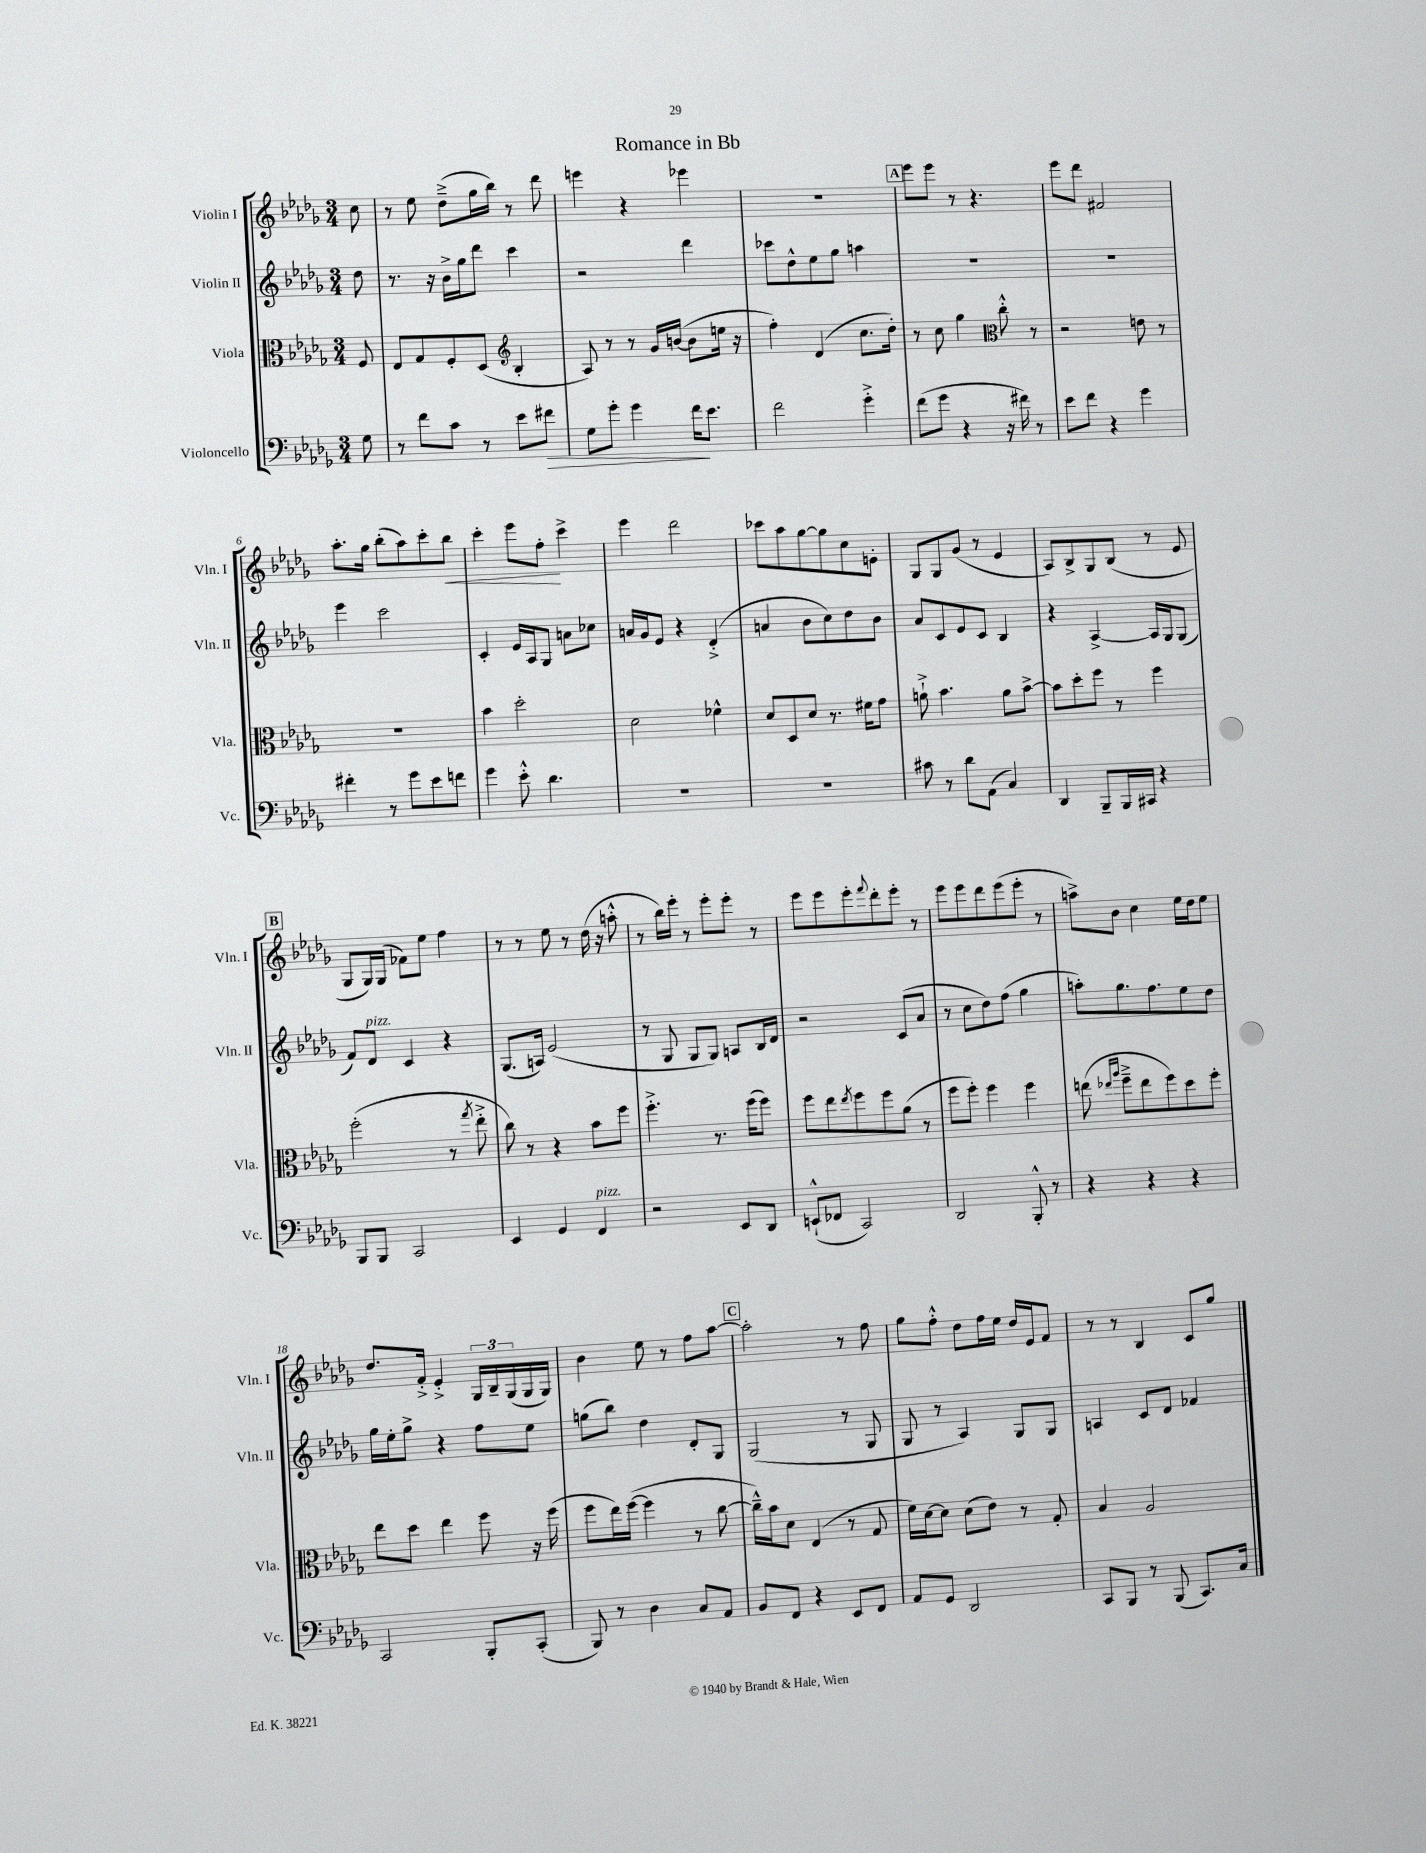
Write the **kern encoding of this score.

**kern	**dynam	**kern	**kern	**kern	**dynam
*part4	*part4	*part3	*part2	*part1	*part1
*staff4	*staff4	*staff3	*staff2	*staff1	*staff1
*I"Violoncello	*	*I"Viola	*I"Violin II	*I"Violin I	*
*I'Vc.	*	*I'Vla.	*I'Vln. II	*I'Vln. I	*
*clefF4	*	*clefC3	*clefG2	*clefG2	*
*k[b-e-a-d-g-]	*	*k[b-e-a-d-g-]	*k[b-e-a-d-g-]	*k[b-e-a-d-g-]	*
*M3/4	*	*M3/4	*M3/4	*M3/4	*
=	=	=	=	=	=
8G-\	.	8F/	8dd-\	8cc\	.
=1	=1	=1	=1	=1	=1
8r	.	8E-/L	8.r	8r	.
8f\L	.	8G-/	.	8ee-\	.
.	.	.	16r	.	.
8c\J	.	8F'/	16b-^\LL	(8dd-~^\L	.
.	.	.	16gg-\J	.	.
8r	.	(8D-/J	8ddd-\J	16gg-\L	.
.	.	.	.	16bb-\JJ)	.
*	*	*clefG2	*	*	*
8e-\L	.	4B-'/	4ccc\	8r	.
!	!LO:HP:b	!	!	!	!
8f#X\J	>	.	.	8ddd-\	.
=2	=2	=2	=2	=2	=2
8G-\L	.	8A-/)	2r	4eeen\	.
8g-'\J	.	8r	.	.	.
4g-\	.	8r	.	4r	.
.	.	16g-/LL	.	.	.
.	.	([16bn/JJ	.	.	.
16f\KL	.	8b\L]	4ddd-\	4eee-X\	.
8.e-\J	]	.	.	.	.
.	.	16een\Jk	.	.	.
.	.	16r	.	.	.
=3	=3	=3	=3	=3	=3
2f\	.	4ff'\)	8ccc-X\L	2.r	.
.	.	.	8dd-^^\	.	.
.	.	(4d-/	8ee-\	.	.
.	.	.	8gg-\J	.	.
4g-'^\	.	8.cc\L	4aan\	.	.
.	.	16dd-'\Jk)	.	.	.
!!LO:REH:place=s1:t=A
=4	=4	=4	=4	=4	=4
(8f\L	.	8r	2.r	8eee-\L	.
8g-\J	.	8cc\	.	8eee-\J	.
4r	.	4gg-\	.	8r	.
.	.	.	.	4.r	.
*	*	*clefC3	*	*	*
16r	.	8cc'^^\	.	.	.
16f#X\)	.	.	.	.	.
8r	.	8r	.	.	.
=5	=5	=5	=5	=5	=5
8e-\L	.	2r	2.r	8eee-\L	.
8f\J	.	.	.	8ddd-\J	.
4r	.	.	.	2f#X/	.
4g-\	.	8en\	.	.	.
.	.	8r	.	.	.
!!LO:LB:g=z
=6	=6	=6	=6	=6	=6
4f#X'\	.	2.r	4eee-\	8.aa-'\L	.
.	.	.	.	16gg-\Jk	.
8r	.	.	2ccc\	(8bb-'\L	.
8g-\L	.	.	.	8aa-\)	.
8e-\	.	.	.	8ccc'\	.
!	!	!	!	!	!LO:HP:b
8fn\J	.	.	.	8bb-\J	<
=7	=7	=7	=7	=7	=7
4g-\	.	4b-\	4c'/	4ccc'\	.
8e-'^^\	.	2dd-'\	16e-/LL	8eee-\L	.
.	.	.	16A-/J	.	.
4.d-\	.	.	8G-/J	8ff'\J	.
.	.	.	8an\L	4ccc^\	[
.	.	.	8cc-X\J	.	.
=8	=8	=8	=8	=8	=8
2.r	.	2d-\	16an/LL	4eee-\	.
.	.	.	16g-/J	.	.
.	.	.	8e-/J	.	.
.	.	.	4r	2ddd-\	.
.	.	4f-X^^\	(4d-'^/	.	.
=9	=9	=9	=9	=9	=9
2.r	.	8d-/L	4an/	8ccc-X\L	.
.	.	8D-/	.	8aa-\	.
.	.	8d-/J	8b-\L	[8gg-\	.
.	.	8.r	8cc\)	8gg-\]	.
.	.	.	8dd-\	8cc\	.
.	.	16f#X\KL	.	.	.
.	.	8g-\J	8b-\J	8en'\J	.
=10	=10	=10	=10	=10	=10
8c#X\	.	8an`^\	8a-/L	8G-/L	.
8r	.	4.b-\	8c/	8G-/	.
8d-\L	.	.	8e-/	(8g-/J	.
(8AA-\J	.	.	8c/J	8r	.
4C/)	.	8a\L	4B-/	4e-/	.
.	.	[8b-^\J	.	.	.
=11	=11	=11	=11	=11	=11
4DD-/	.	8b-\L]	4r	8A-/L)	.
.	.	8dd-'\	.	8B-^/	.
8BBB-~/L	.	8ff\J	[4A-^/	8G-/	.
16BBB-/L	.	8r	.	(8B-/J	.
16CC#X/JJ	.	.	.	.	.
4r	.	4ff\	16A-/LL]	8r	.
.	.	.	16G-/J	.	.
.	.	.	(8G-/J	8e-/	.
!!LO:LB:g=z
!!LO:REH:place=s1:t=B
=12	=12	=12	=12	=12	=12
8BBB-/L	.	(2ff'\	8f/L)	8G-/L	.
!	!	!	!LO:TX:a:i:t=pizz.	!	!
8BBB-/J	.	.	8d-/J	16G-/L)	.
.	.	.	.	(16G-/JJ	.
2CC/	.	.	4c/	8f-X\L)	.
.	.	.	.	8ee-\J	.
.	.	8r	4r	4ff\	.
.	.	8qgg-/	.	.	.
.	.	8ee-'^\	.	.	.
=13	=13	=13	=13	=13	=13
4EE-/	.	8cc\)	(8.G-/L	8r	.
.	.	8r	.	8r	.
.	.	.	16An/Jk)	.	.
4GG-/	.	4r	(2e-/	8ee-\	.
.	.	.	.	8r	.
!LO:TX:a:i:t=pizz.	!	!	!	!	!
4FF/	.	8b-\L	.	(16dd-\	.
.	.	.	.	16r	.
.	.	8ff\J	.	8aan'^^\	.
=14	=14	=14	=14	=14	=14
2r	.	4.ff'^\	8r	8r	.
.	.	.	8G-/	16bb-\LL)	.
.	.	.	.	16eee-'\JJ	.
.	.	.	8G-/L	8r	.
.	.	8.r	8G-/J)	8eee-'\L	.
8EE-/L	.	.	8An/L	8eee-'\J	.
.	.	(16ff\KL	.	.	.
8DD-/J	.	8ff\J)	16B-/L	8r	.
.	.	.	16d-/JJ	.	.
=15	=15	=15	=15	=15	=15
(8EEn`^^/L	.	8ff\L	2r	8eee-\L	.
8FF-X/J	.	8ee-\	.	8eee-\	.
.	.	8qee-/	.	.	.
2CC/)	.	8ff\	.	8eee-'\	.
.	.	.	.	8qqfff/	.
.	.	8ff\	.	8ddd-'\	.
.	.	(8a-\J	(8c/L	8eee-'\J	.
.	.	8r	8a-/J	8r	.
=16	=16	=16	=16	=16	=16
2DD-/	.	8ff\L	8r	8eee-\L	.
.	.	8ff'\J)	8cc\L	8eee-\	.
.	.	4ff\	8dd-\)	8ddd-\	.
.	.	.	(8ff\J	(8eee-\	.
8BBB-'^^/	.	4ff\	4gg-\	8eee-'\J	.
8r	.	.	.	8r	.
=17	=17	=17	=17	=17	=17
4r	.	(8een\	8aan'\L)	8aan^\L)	.
.	.	16qqee-X/LL	.	.	.
.	.	16qqaa-/JJ	.	.	.
.	.	8ff~^\L	8.gg-\	8b-\J	.
4r	.	8ee-\	.	4cc\	.
.	.	.	8.ff\	.	.
.	.	8ff\)	.	.	.
4r	.	8dd-\	8ee-\	16ee-\LL	.
.	.	.	.	16dd-\J	.
.	.	8ff'\J	8dd-\J	8ee-\J	.
!!LO:LB:g=z
=18	=18	=18	=18	=18	=18
2CC/	.	8ee-\L	16gg-\LL	8.dd-/L	.
.	.	.	16ee-'\J	.	.
.	.	8dd-\J	8gg-^\J	.	.
.	.	.	.	16f'^/Jk	.
.	.	4ee-\	4r	4e-'^/	.
8BBB-'/L	.	8ff\	8ff\L	24G-/LL	.
.	.	.	.	24B-~/	.
.	.	.	.	(24G-/	.
(8CC'/J	.	16r	8ee-\J	16G-/	.
.	.	(16ff\	.	16G-/JJ)	.
=19	=19	=19	=19	=19	=19
8BBB-/)	.	8ff\L	(8ggn\L	4b-\	.
8r	.	16ee-\L)	8bb-\J)	.	.
.	.	([16ff\JJ	.	.	.
4D-\	.	4ff\]	4dd-\	8ee-\	.
.	.	.	.	8r	.
8C/L	.	8r	8d-'/L	8ff\L	.
8AA-/J	.	[8cc\	8G-/J	[8aa-\J	.
!!LO:REH:place=s1:t=C
=20	=20	=20	=20	=20	=20
8BB-/L	.	16cc~^^\LL])	(2G-/	2aa-'\]	.
.	.	16b-\J	.	.	.
8FF/J	.	8d-\J	.	.	.
4r	.	(4E-/	.	.	.
8EE-/L	.	8r	8r	8r	.
8FF/J	.	8G-/	8G-/	8ff\	.
=21	=21	=21	=21	=21	=21
8AA-/L	.	16f\LL)	8G-/	8gg-\L	.
.	.	[16d-\J	.	.	.
8GG-/J	.	8d-\J]	8r	8ff'^^\J	.
2DD-/	.	(8d-\L	4A-/)	8dd-\L	.
.	.	8e-\J)	.	16ff\L	.
.	.	.	.	16ee-\JJ	.
.	.	8r	8G-/L	16dd-/LL	.
.	.	.	.	16e-/J	.
.	.	8G-'/	8G-/J	8f/J	.
=22	=22	=22	=22	=22	=22
8CC/L	.	4B-/	4An/	8r	.
8BBB-/J	.	.	.	8r	.
8r	.	2A-/	8c/L	4B-/	.
(8BBB-/	.	.	8d-/J	.	.
8.CC/L)	.	.	4f-X/	8c/L	.
.	.	.	.	8gg-/J	.
16C/Jk	.	.	.	.	.
==	==	==	==	==	==
*-	*-	*-	*-	*-	*-
